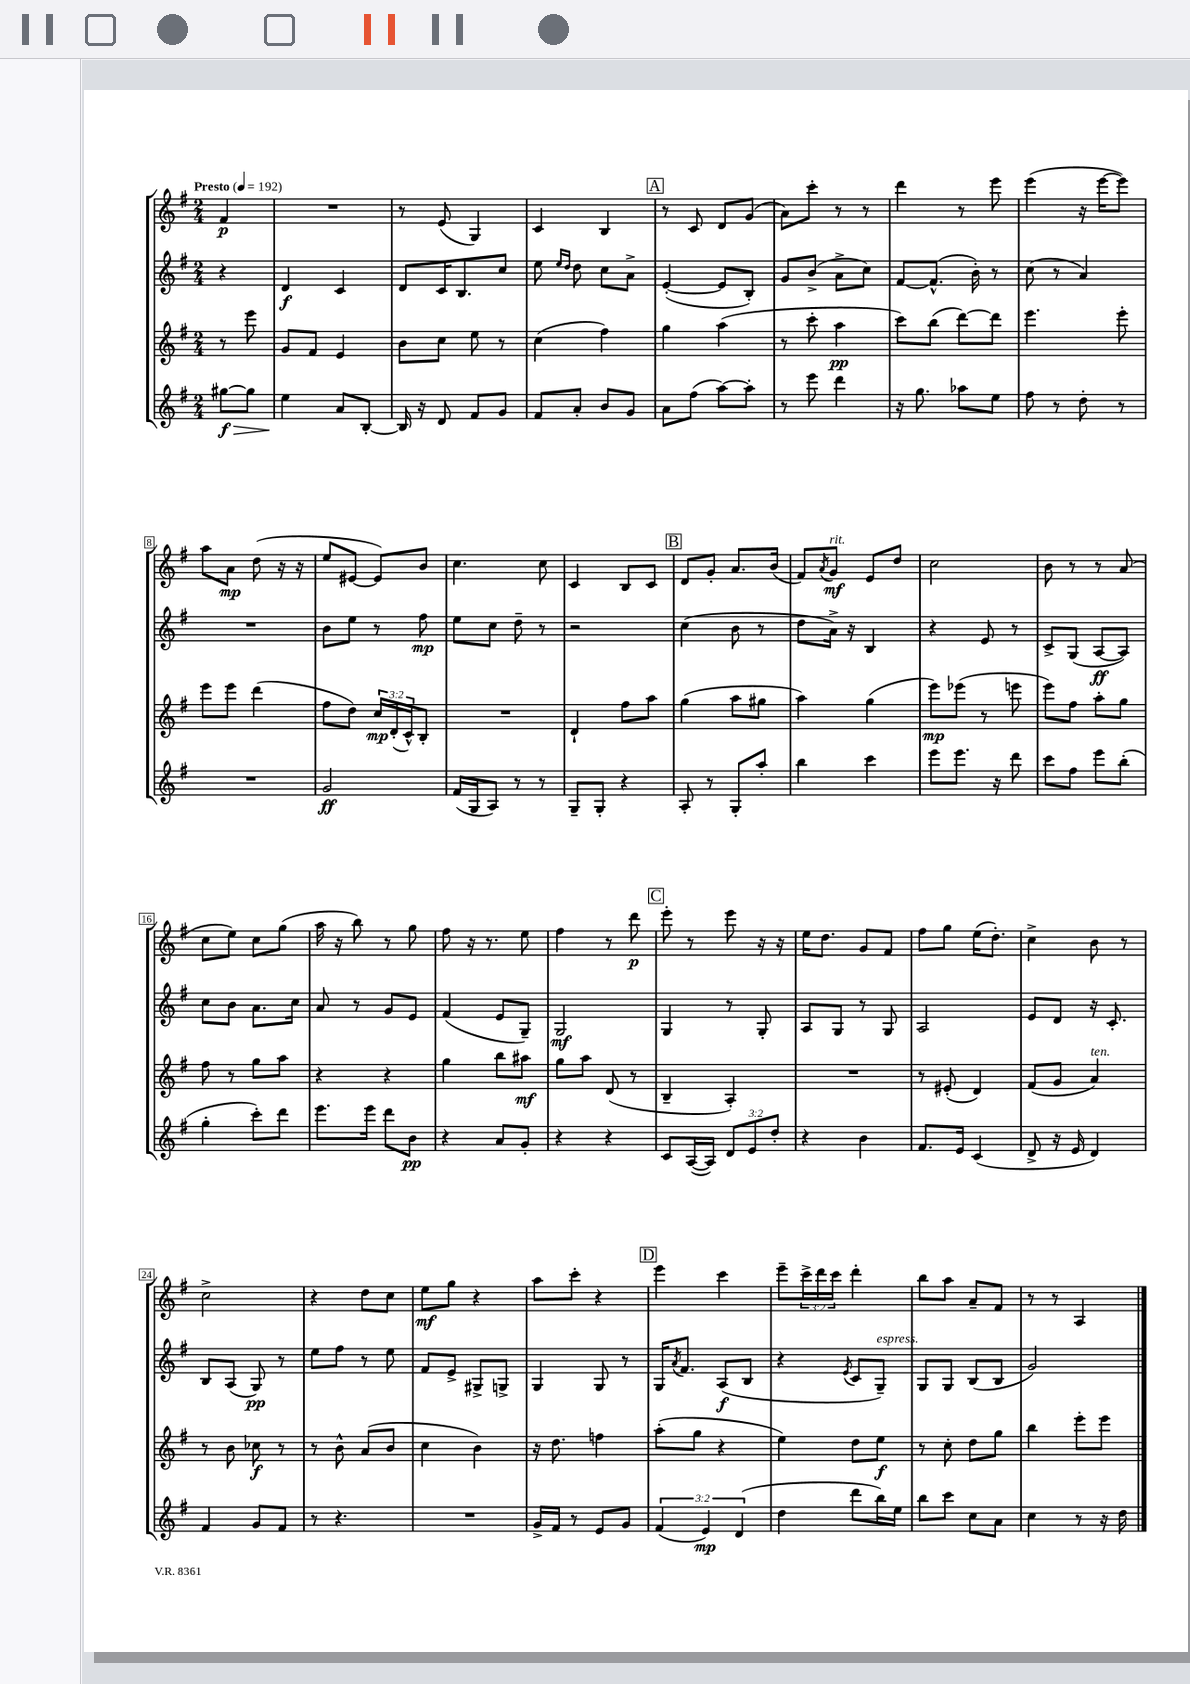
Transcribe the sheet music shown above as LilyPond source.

<<
\new StaffGroup <<
\new Staff = "s0" {
    \clef treble \key g \major \numericTimeSignature \time 2/4 \override Staff.TupletNumber.text = #tuplet-number::calc-fraction-text \partial 4 \tempo "Presto" 4 = 192
    fis'4\p |
    R2 |
    r8 e'8( g4) |
    c'4 b4 |
    \mark \markup { \box "A" } r8 c'8 d'8 g'8( |
    a'8) c'''8-. r8 r8 |
    d'''4 r8 e'''8 |
    e'''4( r16 e'''16~ e'''8) |
    a''8 a'8\mp d''8( r16 r16 |
    e''8 eis'8~ eis'8) b'8 |
    c''4. c''8 |
    c'4 b8 c'8 |
    \mark \markup { \box "B" } d'8 g'8-. a'8. b'16( |
    fis'8) \acciaccatura { a'8 } g'8\mf^\markup { \italic "rit." } e'8 d''8 |
    c''2 |
    b'8 r8 r8 a'8( |
    c''8 e''8) c''8 g''8( |
    a''16 r16 b''8) r8 g''8 |
    fis''8 r16 r8. e''8 |
    fis''4 r8 d'''8\p |
    \mark \markup { \box "C" } e'''8-. r8 e'''8 r16 r16 |
    e''16 d''8. g'8 fis'8 |
    fis''8 g''8 e''16( d''8.-.) |
    c''4-> b'8 r8 |
    c''2-> |
    r4 d''8 c''8 |
    e''8\mf g''8 r4 |
    a''8 c'''8-. r4 |
    \mark \markup { \box "D" } e'''4 c'''4 |
    e'''8-- \tuplet 3/2 { c'''16-> d'''16 c'''16 } d'''4-. |
    b''8 a''8 a'8-- fis'8 |
    r8 r8 a4 \bar "|." |
}
\new Staff = "s1" {
    \clef treble \key g \major \numericTimeSignature \time 2/4 \partial 4
    r4 |
    d'4\f c'4 |
    d'8 c'16 b8. c''8 |
    e''8 \grace { e''16 d''16 } d''8 c''8 a'8-> |
    \mark \markup { \box "A" } e'4~-.( e'8 b8-.) |
    g'8 b'8->( a'8-> c''8) |
    fis'8~ fis'8.-^( b'16-.) r8 |
    c''8( r8 a'4) |
    R2 |
    b'8 e''8 r8 fis''8\mp |
    e''8 c''8 d''8-- r8 |
    r2 |
    \mark \markup { \box "B" } c''4( b'8 r8 |
    d''8 a'16->) r16 b4 |
    r4 e'8 r8 |
    c'8-> g8( a8~\ff a8) |
    c''8 b'8 a'8. c''16 |
    a'8 r8 g'8 e'8 |
    fis'4( e'8 g8--) |
    g2\mf |
    \mark \markup { \box "C" } g4 r8 g8-. |
    a8 g8 r8 g8 |
    a2 |
    e'8 d'8 r16 c'8.-. |
    b8 a8( g8\pp) r8 |
    e''8 fis''8 r8 e''8 |
    fis'8 e'8-> gis8-> g8-> |
    g4 g8 r8 |
    \mark \markup { \box "D" } g16 \acciaccatura { a'8 } fis'8. a8\f( b8 |
    r4 \acciaccatura { e'8 } c'8 g8--^\markup { \italic "espress." }) |
    g8 g8 b8( b8 |
    g'2) \bar "|." |
}
\new Staff = "s2" {
    \clef treble \key g \major \numericTimeSignature \time 2/4 \override Staff.TupletNumber.text = #tuplet-number::calc-fraction-text \partial 4
    r8 e'''8 |
    g'8 fis'8 e'4 |
    b'8 c''8 e''8 r8 |
    c''4( fis''4) |
    \mark \markup { \box "A" } g''4 a''4( |
    r8 c'''8-. a''4\pp |
    c'''8) b''8( d'''8~) d'''8 |
    e'''4. e'''8-. |
    e'''8 e'''8 d'''4( |
    fis''8 d''8) \tuplet 3/2 { c''16\mp d'16-.( c'16-^) } b8-. |
    R2 |
    d'4-! fis''8 a''8 |
    \mark \markup { \box "B" } g''4( a''8 gis''8 |
    a''4) g''4( |
    e'''8\mp) ees'''8( r8 e'''8 |
    e'''8) fis''8 a''8-. g''8 |
    fis''8 r8 g''8 a''8 |
    r4 r4 |
    g''4 b''8 ais''8\mf |
    g''8 a''8 d'8( r8 |
    \mark \markup { \box "C" } b4-- a4-.) |
    R2 |
    r8 eis'8-.( d'4) |
    fis'8( g'8 a'4^\markup { \italic "ten." }) |
    r8 b'8 ces''8\f r8 |
    r8 b'8-^ a'8( b'8 |
    c''4 b'4) |
    r16 d''8. f''4 |
    \mark \markup { \box "D" } a''8-.( g''8 r4 |
    e''4) d''8 e''8\f |
    r8 c''8-. d''8 g''8 |
    b''4 e'''8-. e'''8 \bar "|." |
}
\new Staff = "s3" {
    \clef treble \key g \major \numericTimeSignature \time 2/4 \override Staff.TupletNumber.text = #tuplet-number::calc-fraction-text \partial 4
    gis''8~\f\> gis''8 |
    e''4\! a'8 b8~-. |
    b16 r16 d'8 fis'8 g'8 |
    fis'8 a'8-. b'8 g'8 |
    \mark \markup { \box "A" } a'8 fis''8( a''8~) a''8-. |
    r8 e'''8 d'''4 |
    r16 g''8. aes''8 e''8 |
    fis''8 r8 d''8-. r8 |
    R2 |
    g'2\ff |
    fis'16( g16 a8) r8 r8 |
    g8-- g8-. r4 |
    \mark \markup { \box "B" } a8-. r8 g8-. a''8-. |
    b''4 c'''4 |
    e'''8 e'''8. r16 d'''8 |
    c'''8 fis''8 e'''8 b''8-.( |
    g''4-. c'''8-.) d'''8 |
    e'''8. e'''16 d'''8 b'8\pp |
    r4 a'8 g'8-. |
    r4 r4 |
    \mark \markup { \box "C" } c'8 a16~( a16) \tuplet 3/2 { d'8 e'8 d''8-. } |
    r4 b'4 |
    fis'8. e'16 c'4( |
    d'8-> r16 e'16 d'4) |
    fis'4 g'8 fis'8 |
    r8 r4. |
    R2 |
    g'16-> fis'16 r8 e'8 g'8 |
    \mark \markup { \box "D" } \tuplet 3/2 { fis'4( e'4\mp) d'4( } |
    d''4 d'''8 b''16) e''16 |
    b''8 c'''8 c''8 a'8 |
    c''4 r8 r16 d''16 \bar "|." |
}
>>
>>
\layout { \context { \Score \override BarNumber.stencil = #(make-stencil-boxer 0.1 0.3 ly:text-interface::print) } }
